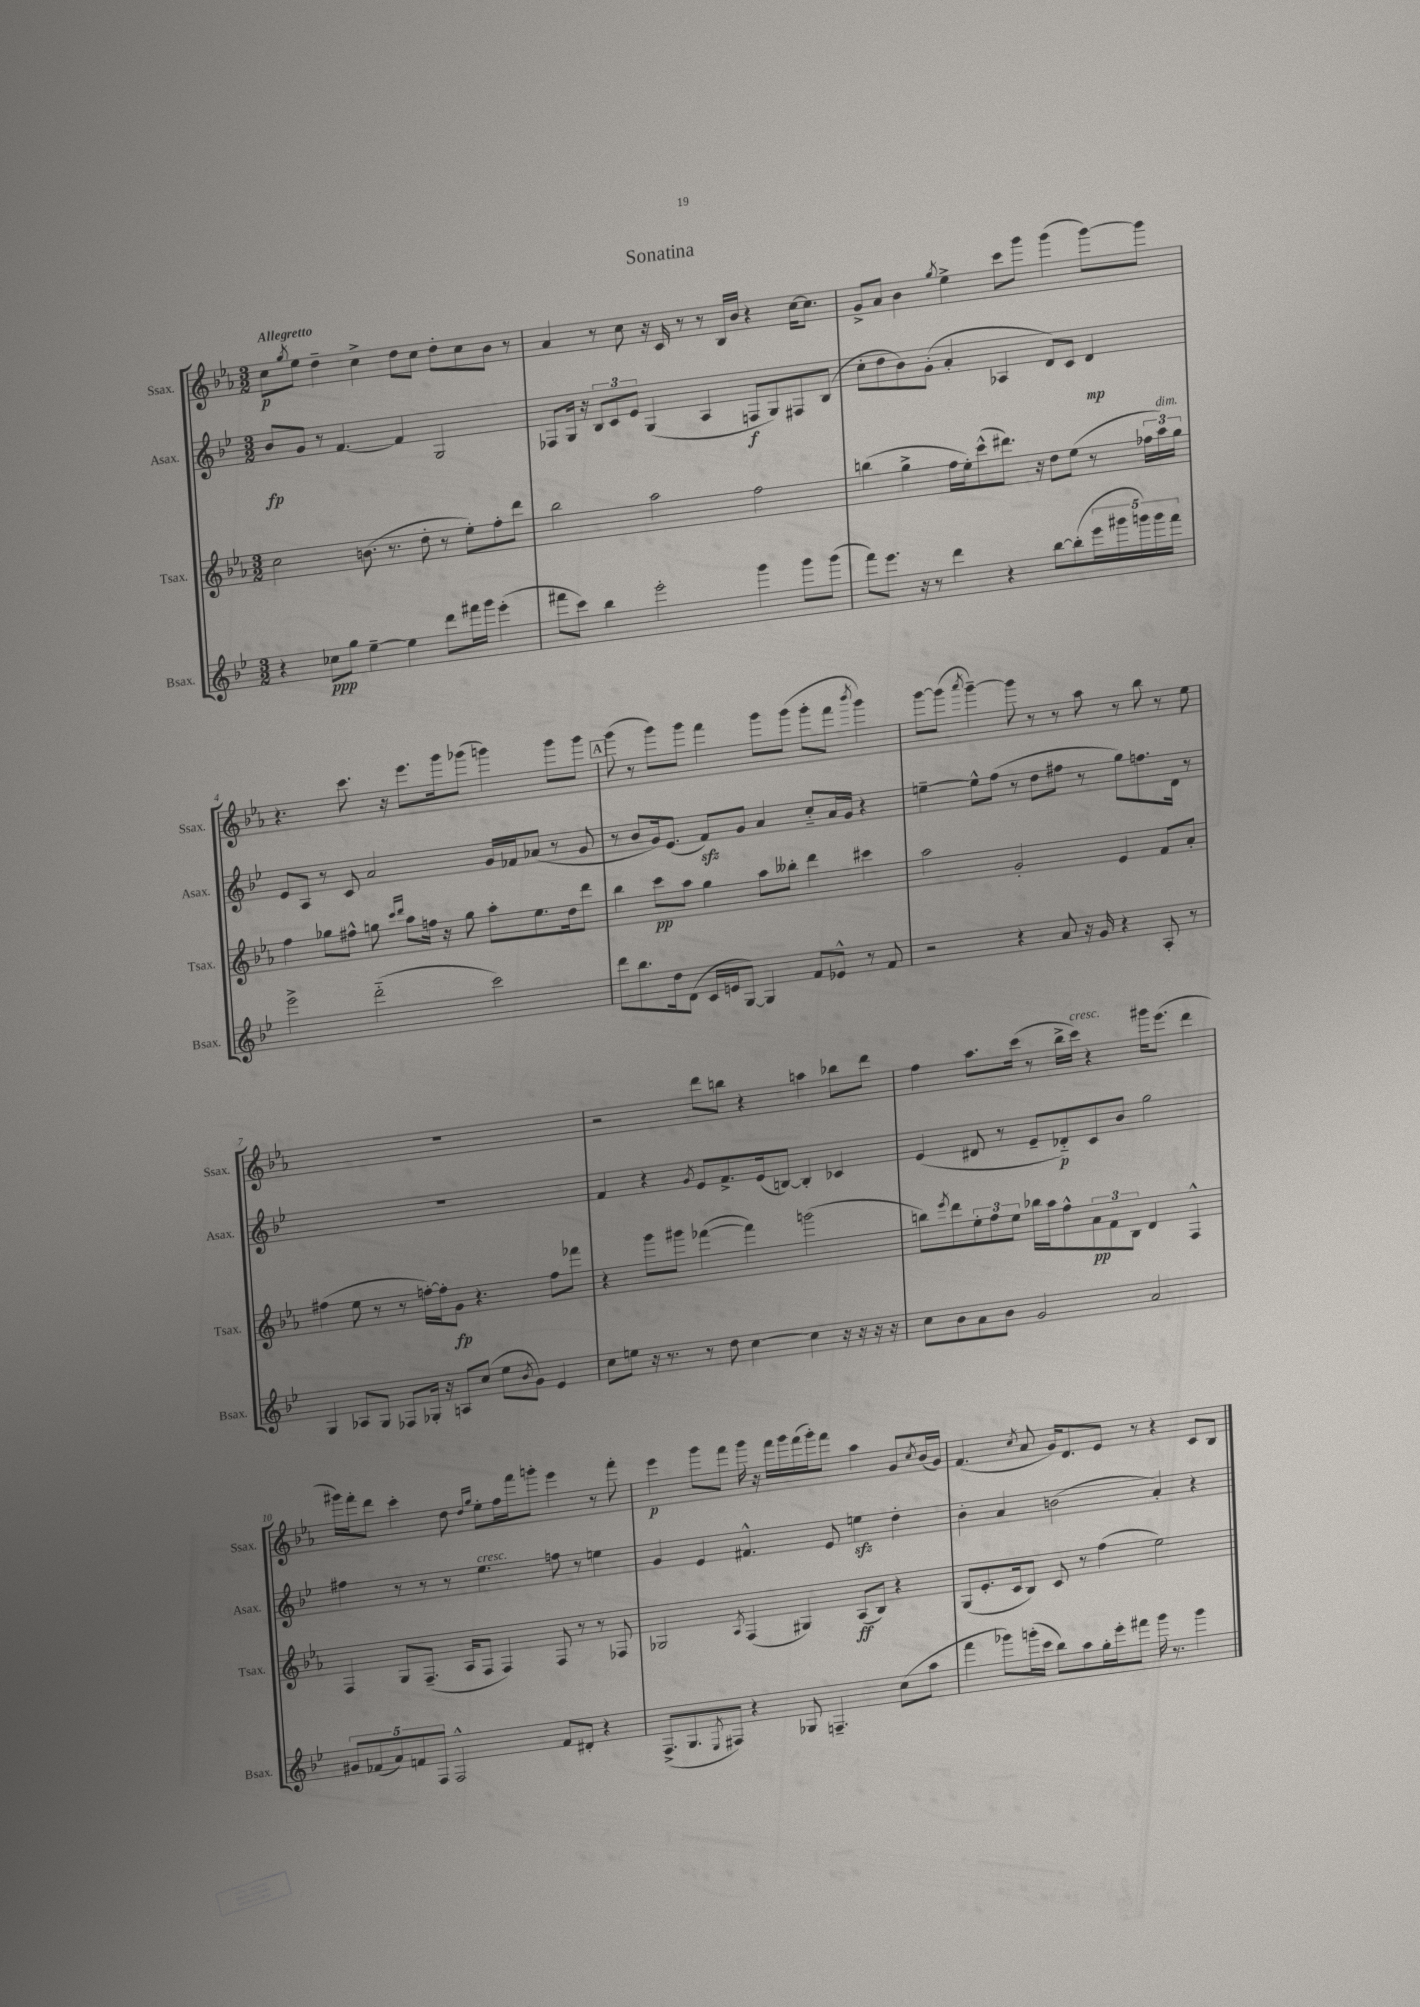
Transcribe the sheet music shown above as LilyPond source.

\header { title = "Sonatina" }
<<
\new StaffGroup <<
\new Staff = "s0" \with { instrumentName = "Ssax." shortInstrumentName = "Ssax." } {
    \clef treble \key ees \major \numericTimeSignature \time 3/2 \tempo "Allegretto"
    c''8\p \acciaccatura { g''8 } ees''8 d''4-- c''4-> d''8 c''8 d''8-. c''8 bes'8 r8 |
    aes'4 r8 c''8 r16 c'16 r8 r8 bes16 bes'16 r4 c''16~ c''8. |
    g'8-> aes'8 bes'4 \acciaccatura { g''8 } ees''4-> c'''8 g'''8 g'''4( g'''8~) g'''8 |
    r4. c'''8. r16 ees'''8. g'''16 ges'''8( g'''4) g'''8 g'''8 |
    \mark \markup { \box "A" } g'''8( r8 g'''8) g'''8 f'''4 g'''8 g'''8( g'''8-. f'''8 \acciaccatura { bes'''8 } g'''4) |
    g'''8~ g'''8( \acciaccatura { aes'''8 } g'''4~--) g'''8 r8 r8 aes''8 r8 bes''8 r8 ees''8 |
    R1. |
    r2 d'''8 b''8 r4 a''4 bes''8 d'''8 |
    f''4 aes''8. c'''16( r8 bes''16-> c'''16^\markup { \italic "cresc." }) r4 gis'''16 ees'''8.( d'''4 |
    gis'''16) f'''16-. d'''8 c'''4-. d''8 \grace { d''16 g''16 } ees''8-. f''16 f'''16 g'''8-. ees'''4 r8 f'''8-. |
    ees'''4\p g'''8 f'''8 g'''16 r16 f'''16 g'''16 f'''16( g'''16-.) f'''8 aes''4 g'8 \acciaccatura { c''8 } bes'16( g'16) |
    f'4.( \acciaccatura { c''8 } aes'8 g'16) d'8. ees'8 r8 r4 c'8 bes8 \bar "|." |
}
\new Staff = "s1" \with { instrumentName = "Asax." shortInstrumentName = "Asax." } {
    \clef treble \key bes \major \numericTimeSignature \time 3/2
    bes'8\fp g'8 r8 f'4.~ f'4 g2 |
    fes8 g16 r16 \tuplet 3/2 { bes8 c'8 ees'8 } g4( a4 f8\f g8) fis8 bes8( |
    c''8-. d''8 bes'8) g'8-.( a'4-. aes4 d'8) c'8 d'4\mp |
    ees'8 a8 r8 c'8 a'2 g'16 fes'16 aes'8( r8 g'8 |
    \mark \markup { \box "A" } r8 bes'8 g'16) ees'8.( f'8\sfz) g'8 a'4 c''8-_ a'16 g'16 r4 |
    e''4~-- e''8-^ f''8( r8 d''8 fis''8 r8 g''8) f''8. d'16 r8 |
    R1. |
    f'4 r4 \acciaccatura { g'8 } ees'8 f'8.-> ees'16( b8~) b4-. ces'4 |
    ees'4( dis'8 r8 ees'8-- des'8-_\p) c'8 bes'8 g''2 |
    fis''4 r8 r8 r8 ees''4.^\markup { \italic "cresc." } f''8 r8 e''4 |
    g'4 ees'4 fis'4.-^ ees'8 e''4\sfz d''4-. |
    bes'4-. a'4 b'2( a'4-.) r4 \bar "|." |
}
\new Staff = "s2" \with { instrumentName = "Tsax." shortInstrumentName = "Tsax." } {
    \clef treble \key ees \major \numericTimeSignature \time 3/2
    c''2 b'8.( r8. d''8-. r8 ees''8-.) f''8-. d'''8 |
    bes''2 aes''2 f''2 |
    b''4( g''4-> f''16 ees''16-.) c'''8-^( dis'''8.) r16 d''8 ees''8( r8 \tuplet 3/2 { fes''16 aes''16^\markup { \italic "dim." }) g''16 } |
    f''4 ges''8 fis''8-^ g''8 \grace { c'''16 d'''16 } aes''8 f''16 r16 g''8 aes''8-. ees''8. d''16 d'''8 |
    \mark \markup { \box "A" } bes''4 c'''8\pp aes''8 g''4 aes''8 beses''8-. d'''4 cis'''4 |
    aes''2 g'2-. ees'4 f'8 aes'8-. |
    fis''4( ees''8 r8 r8 f''16~-.) f''16-. g'8\fp r4. f''8 fes'''8 |
    r4 g'''8 gis'''8 fes'''4~( fes'''4) g'''2( |
    b''8) \acciaccatura { ees'''8 } d'''8 \tuplet 3/2 { ees''8-. f''8 ees''8 } bes''16 aes''16 f''8-^ \tuplet 3/2 { aes'8\pp f'8 bes8 } d'4 f4-^ |
    f4 g8 f8.--( aes16 f8 f4) f8 r8 r8 fes8 |
    ges2 \acciaccatura { aes8 } f4( gis4) aes8\ff( bes8) r4 |
    g8( ees'8.-. c'16 bes8) c'8 r8 f''4( ees''2) \bar "|." |
}
\new Staff = "s3" \with { instrumentName = "Bsax." shortInstrumentName = "Bsax." } {
    \clef treble \key bes \major \numericTimeSignature \time 3/2
    r4 ces''8\ppp g''8 ees''4~-- ees''4 d'''8 fis'''16 g'''16 ees'''4-.( |
    fis'''8 c'''8) bes''4 ees'''2-. g'''4 g'''8 g'''8( |
    f'''8) ees'''8. r16 r8 d'''4 r4 bes''8~ bes''8-.( \tuplet 5/4 { ees'''16 gis'''16 g'''16) g'''16 f'''16 } |
    ees'''2-> d'''2-_( c'''2) |
    \mark \markup { \box "A" } d'''8 bes''8. d''16 d'8( c'16 e'16 g8~) g4 f'8 ees'8-^ r8 f'8 |
    r2 r4 a'8 r16 g'16 r4 a8-. r8 |
    g4 aes8 g8 fes8 ges16-. r16 a8 c''8( ees''8 \acciaccatura { bes'8 } g'8) ees'4 |
    c''8 e''8 r16 r8. r8 d''8 c''4~ c''4 r16 r16 r16 r16 |
    c''8 bes'8 a'8 bes'8 g'2 a'2 |
    \tuplet 5/4 { gis'8 fes'8( a'8) f'8 f8 } f2-^ f'8 dis'8-. r4 |
    f8.->( g8. \acciaccatura { ees8 } fis8) r4 ges8 f4.-- c''8( a''8 |
    f'''4 ges'''8) g'''16-.( c'''16 bes''8) a''8 g''16-. ees'''16-. fis'''8 g'''16 r8. g'''4 \bar "|." |
}
>>
>>
